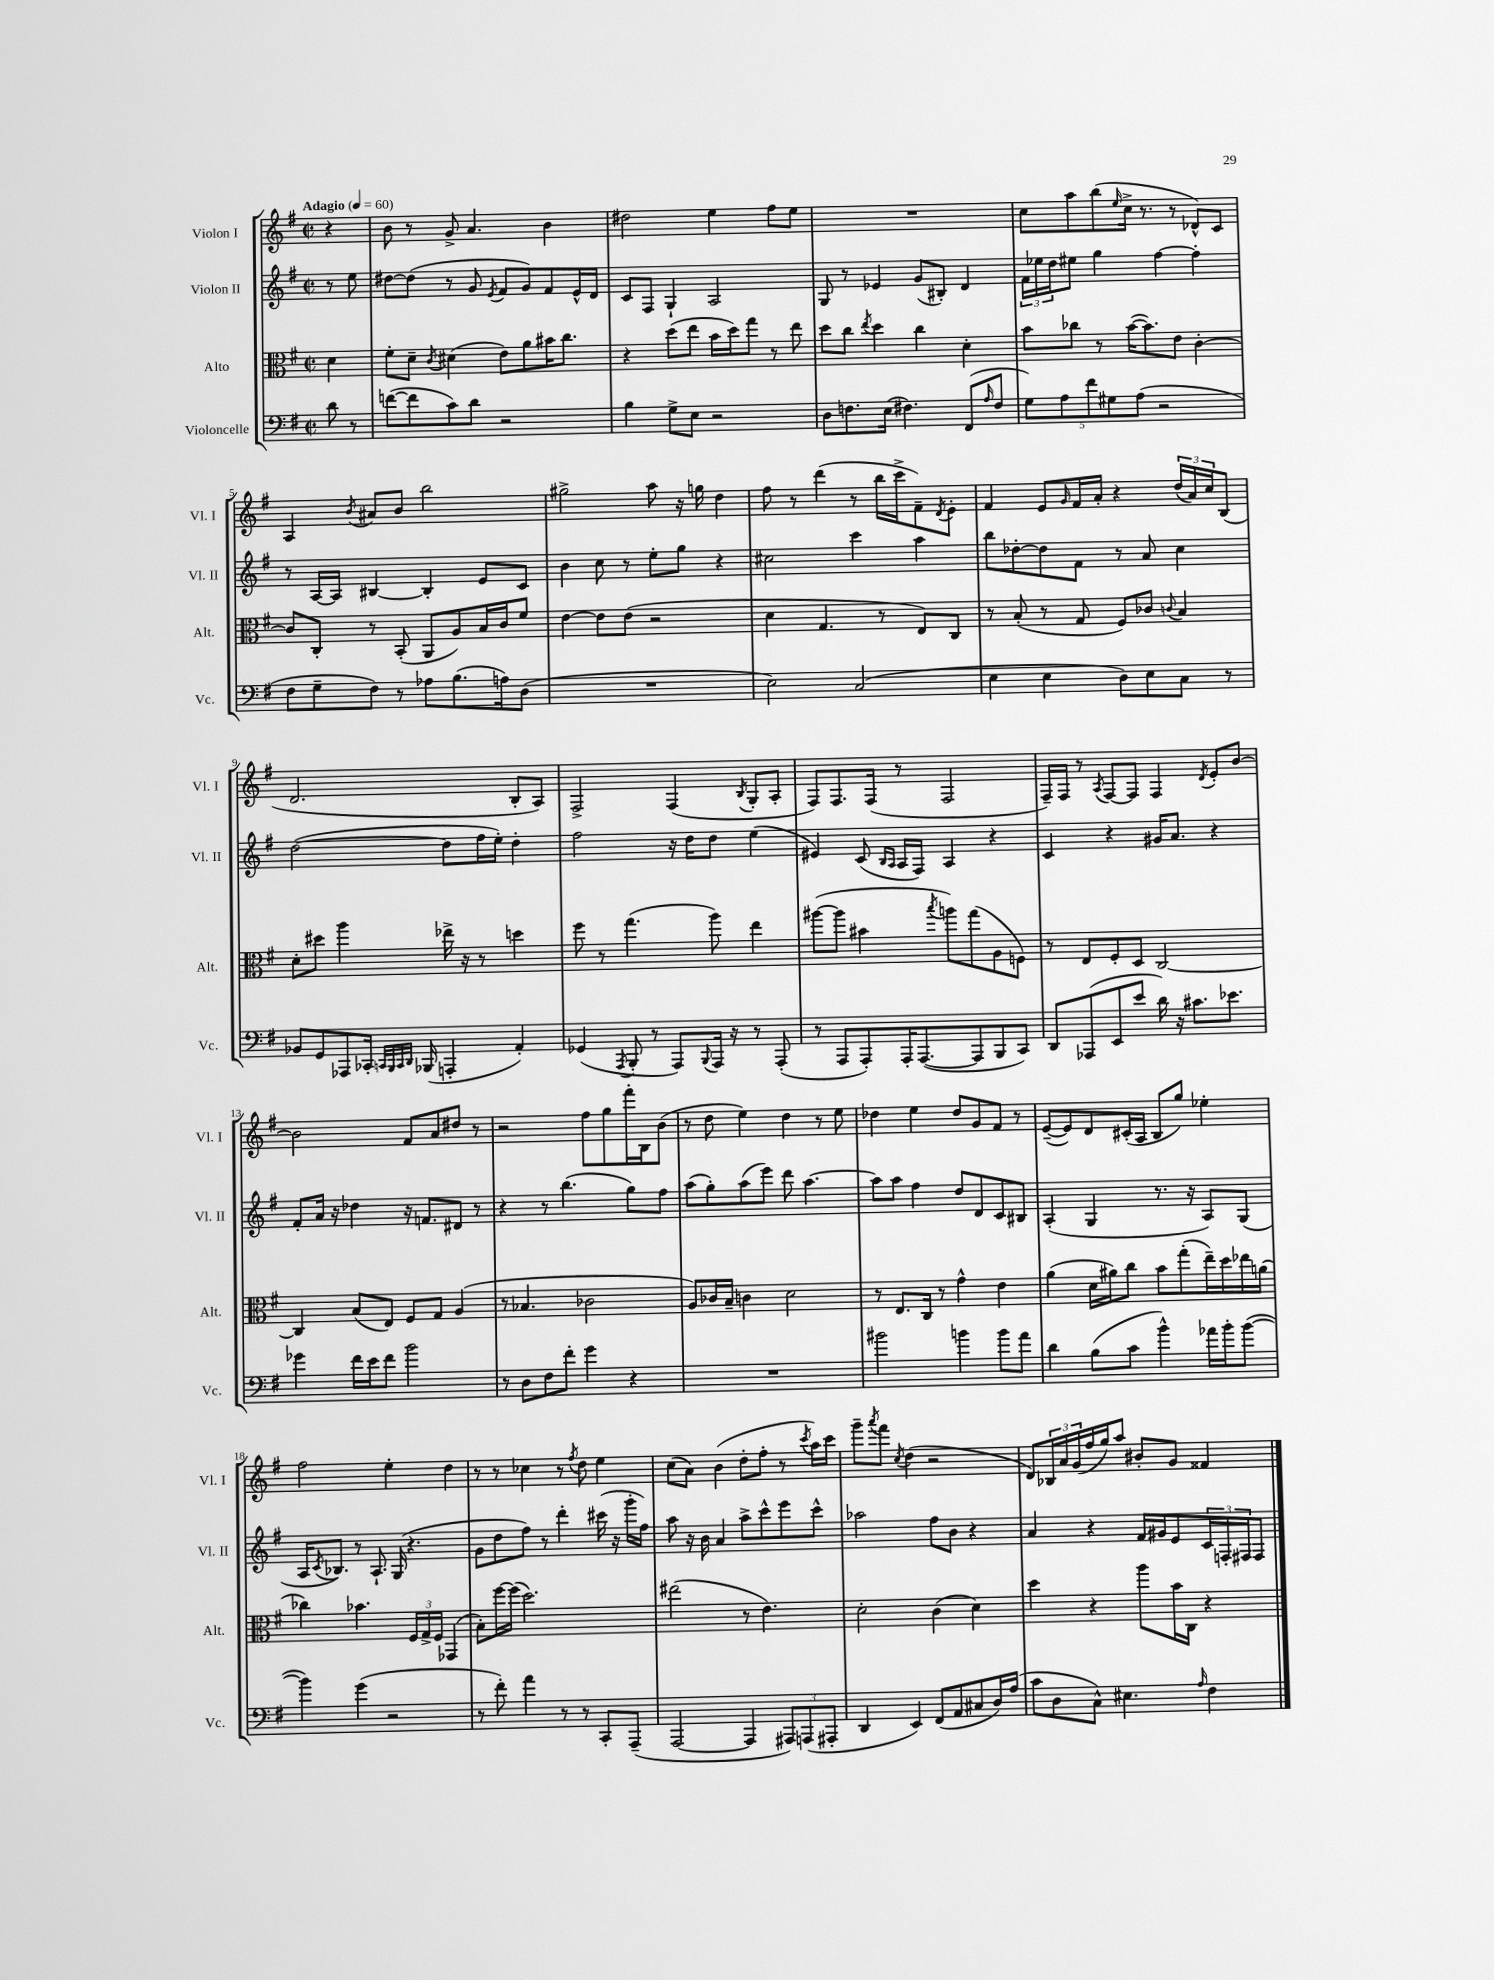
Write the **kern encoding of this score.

**kern	**kern	**kern	**kern
*staff4	*staff3	*staff2	*staff1
*clefF4	*clefC3	*clefG2	*clefG2
*k[f#]	*k[f#]	*k[f#]	*k[f#]
*M2/2	*M2/2	*M2/2	*M2/2
*met(c|)	*met(c|)	*met(c|)	*met(c|)
*MM60	*MM60	*MM60	*MM60
8d	4d	8r	4r
8r	.	8ee	.
=	=	=	=
([8f	8f#'	[8dd#	8b
8f]	8d~	(8dd#]	8r
.	8qc	.	.
8c)	(4d#	8r	8g^
8d	.	8g	4.a
.	.	8qe	.
2r	8e)	8f#	.
.	8a	8g)	.
.	16b#	8f#	4b
.	8.cc	.	.
.	.	16e^^	.
.	.	16d	.
=	=	=	=
4B	4r	8c	2dd#
.	.	8F#	.
8G^	(8dd	4G`	.
8E	8ee	.	.
2r	16b	2A	4ee
.	16dd)	.	.
.	8gg	.	.
.	8r	.	8ff#
.	8ee	.	8ee
=	=	=	=
8D	8dd	8G	1r
8.F	8cc	8r	.
.	8qee	.	.
.	4dd	4e-	.
(16E	.	.	.
4.F#)	.	.	.
.	4cc	(8g	.
.	.	8B#')	.
(8FF#	4d'	4d	.
16qqA	.	.	.
8F#	.	.	.
=	=	=	=
10G)	8b	24f#	8cc
.	.	24ee-	.
.	.	24dd	.
10A	.	.	.
.	8cc-	8ee#	8aa
10f#	.	.	.
.	8r	4gg	(8bb
10G#	.	.	.
.	.	.	16qqee
.	([16b	.	16cc^
(10A	.	.	.
.	8.b])	.	8.r
2r	.	[4ff#	.
.	8e	.	8r
.	[4c'	4ff#']	8d-^^)
.	.	.	8c
=	=	=	=
8F#	8c]	8r	4A
8G~	8C'	[16A	.
.	.	16A]	.
.	.	.	8qb
8F#)	8r	[4B#	8a#
8r	(8BB'	.	8b
8A-	8AA	4B#']	2bb
(8.B	8A)	.	.
.	16B	8e	.
16A)	16c	.	.
(8D	8f#	8c	.
=	=	=	=
1r	[4e	4b	2gg#^
.	8e]	8cc	.
.	(8e	8r	.
.	2r	8ee'	8aa
.	.	8gg	16r
.	.	.	16gg
.	.	4r	4dd
=	=	=	=
2E)	4d	2cc#	8ff#
.	.	.	8r
.	4.G	.	(4ddd
(2C	.	4ccc	8r
.	8r	.	16bb
.	.	.	16ccc^
.	8E)	4aa	8f#~)
.	.	.	8qd
.	8C	.	8e'
=	=	=	=
4E	8r	8bb	4f#
.	(8B'	[8dd-'	.
4E	8r	8dd-]	8e
.	.	.	16qqg
.	8G	8f#	16f#
.	.	.	16a'
8D)	8F#)	8r	4r
8E	8c-	8a	.
.	8qqc	.	.
8C	4B	4cc	(24dd
.	.	.	24a)
.	.	.	24cc
8r	.	.	(8B
=	=	=	=
8BB-	8d'	([2dd	2.d
8GG	8dd#	.	.
8AAA-	4aa	.	.
16CC-'	.	.	.
32qqCC	.	.	.
32qqBBB	.	.	.
32qqCC	.	.	.
32qqDD	.	.	.
(16BBB-	.	.	.
4AAA'	16ee-^	8dd]	.
.	16r	.	.
.	8r	16ff#	.
.	.	16ee')	.
4AA')	4dd	4dd'	8B'
.	.	.	8A)
=	=	=	=
(4GG-	8ff#	2ff#	2F#^
.	8r	.	.
8qAAA	.	.	.
8BBB'	(4.gg	.	.
8r	.	.	.
8AAA)	.	16r	(4F#
.	.	16dd	.
8qqBBB	.	.	.
16AAA	8aa)	8dd	.
16r	.	.	.
.	.	.	8qB
8r	4ee	(4ee	8G'
(8AAA'	.	.	8A'
=	=	=	=
8r	([8aa#	4e#)	8F#)
8AAA	8aa#]	.	8.F#
8AAA')	4b#	(8c	.
.	.	.	(16F#
.	.	16qqB	.
.	.	16qqA	.
16AAA'	.	16A	8r
([8.AAA	.	16F#)	.
.	8qbb	.	.
.	8aa)	4A	2F#
8AAA]	(8gg	.	.
8BBB	8A	4r	.
8CC)	8F)	.	.
=	=	=	=
8DD	8r	4c	16F#~)
.	.	.	16F#
(8AAA-	8E	.	8r
.	.	.	8qA
8EE	8F#'	4r	[8F#
8e	8D	.	8F#]
16d)	[2C	16g#	4F#
16r	.	8.a	.
8.c#	.	.	.
.	.	.	8qd
.	.	4r	8e'
8.e-	.	.	.
.	.	.	[8b
=	=	=	=
4g-	4C]	8f#'	2b]
.	.	16a	.
.	.	16r	.
16f#	(8B	4dd-	.
16e	.	.	.
8f#	8E)	.	.
2b	8F#	16r	8f#
.	.	8.f	.
.	8G	.	8a
.	(4A	8d#	8dd#
.	.	8r	8r
=	=	=	=
8r	8r	4r	2r
8D	4.B-	.	.
8F#	.	8r	.
8f#'	.	(4.bb	.
4g	2c-	.	8ff#
.	.	.	8gg
4r	.	8gg)	16fff#'
.	.	.	16B
.	.	8ff#	(8b
=	=	=	=
1r	8A)	(8aa	8r
.	16c-	8gg')	8dd
.	16B~	.	.
.	4c	(8aa	4ee)
.	.	8eee)	.
.	2d	8ddd	4dd
.	.	[4.aa	.
.	.	.	8r
.	.	.	8ee
=	=	=	=
2b#	8r	8aa]	4dd-
.	8.E	8aa	.
.	.	4ff#	4ee
.	16C	.	.
.	8r	.	.
4b	4g^^	8dd	8dd-
.	.	8d	8g
8b	4e	8c	8f#
8a	.	8B#	8r
=	=	=	=
4d	(4a	(4A'	([8e~
.	.	.	8e])
(8B	16d	4G	8d
.	16a#)	.	.
8c	8cc	.	(16c#'
.	.	.	16A
4b^^)	8b	8.r	8B
.	(8gg'	.	8gg)
.	.	16r	.
16a-	16ee~)	8A)	4ee-'
16b'	16dd	.	.
([8b	16ee-	(8G	.
.	(16a	.	.
=	=	=	=
4b])	4cc-)	16A	2ff#
.	.	8qc	.
.	.	8.B-)	.
(4g	4.b-	8r	.
.	.	8.A`	.
2r	.	.	4ee'
.	.	(16G	.
.	24F#	4.r	.
.	24G^	.	.
.	24F#	.	.
.	(4GG-	.	4dd
=	=	=	=
8r	8B')	8g	8r
8f#')	[16ff#	8dd	8r
.	(16ff#]	.	.
4a	2.dd)	8ff#)	4cc-
.	.	8r	.
8r	.	4ddd'	8r
.	.	.	8qff#
8r	.	.	8dd
8CC'	.	(16ccc#	4ee
.	.	16r	.
(8AAA~	.	16ggg'	.
.	.	16ff#)	.
=	=	=	=
[2AAA	(2ee#	8aa	(8cc
.	.	16r	8a)
.	.	16b	.
.	.	4a	(4b
4AAA]	8r	8aa^	8dd'
.	4.e)	8ccc^^	8ff#'
12AAA#)	.	8eee	8r
(12AAA	.	.	.
.	.	.	8qccc
.	.	8ccc^^	16aa)
12AAA#'	.	.	.
.	.	.	16ccc
=	=	=	=
4DD	2d'	2aa-	8ggg~
.	.	.	8qaaa
.	.	.	8fff#
.	.	.	8qcc
4EE)	.	.	(4dd
(8FF#	(4c	8ff#	2r
8AA	.	8b	.
8C#	4d)	4r	.
16D)	.	.	.
(16A	.	.	.
=	=	=	=
8c	4dd	4a	8d)
8D	.	.	24B-
.	.	.	24a
.	.	.	(24g
8C^^)	4r	4r	16ff#
.	.	.	16gg)
4.E#	.	.	8aa
.	8aa	16f#	8b#'
.	.	16g#	.
.	16b	8e	8g
.	16C	.	.
16qqA	.	.	.
4F#	4r	24c	4f##
.	.	24F'	.
.	.	24F#	.
.	.	8F#	.
==	==	==	==
*-	*-	*-	*-
